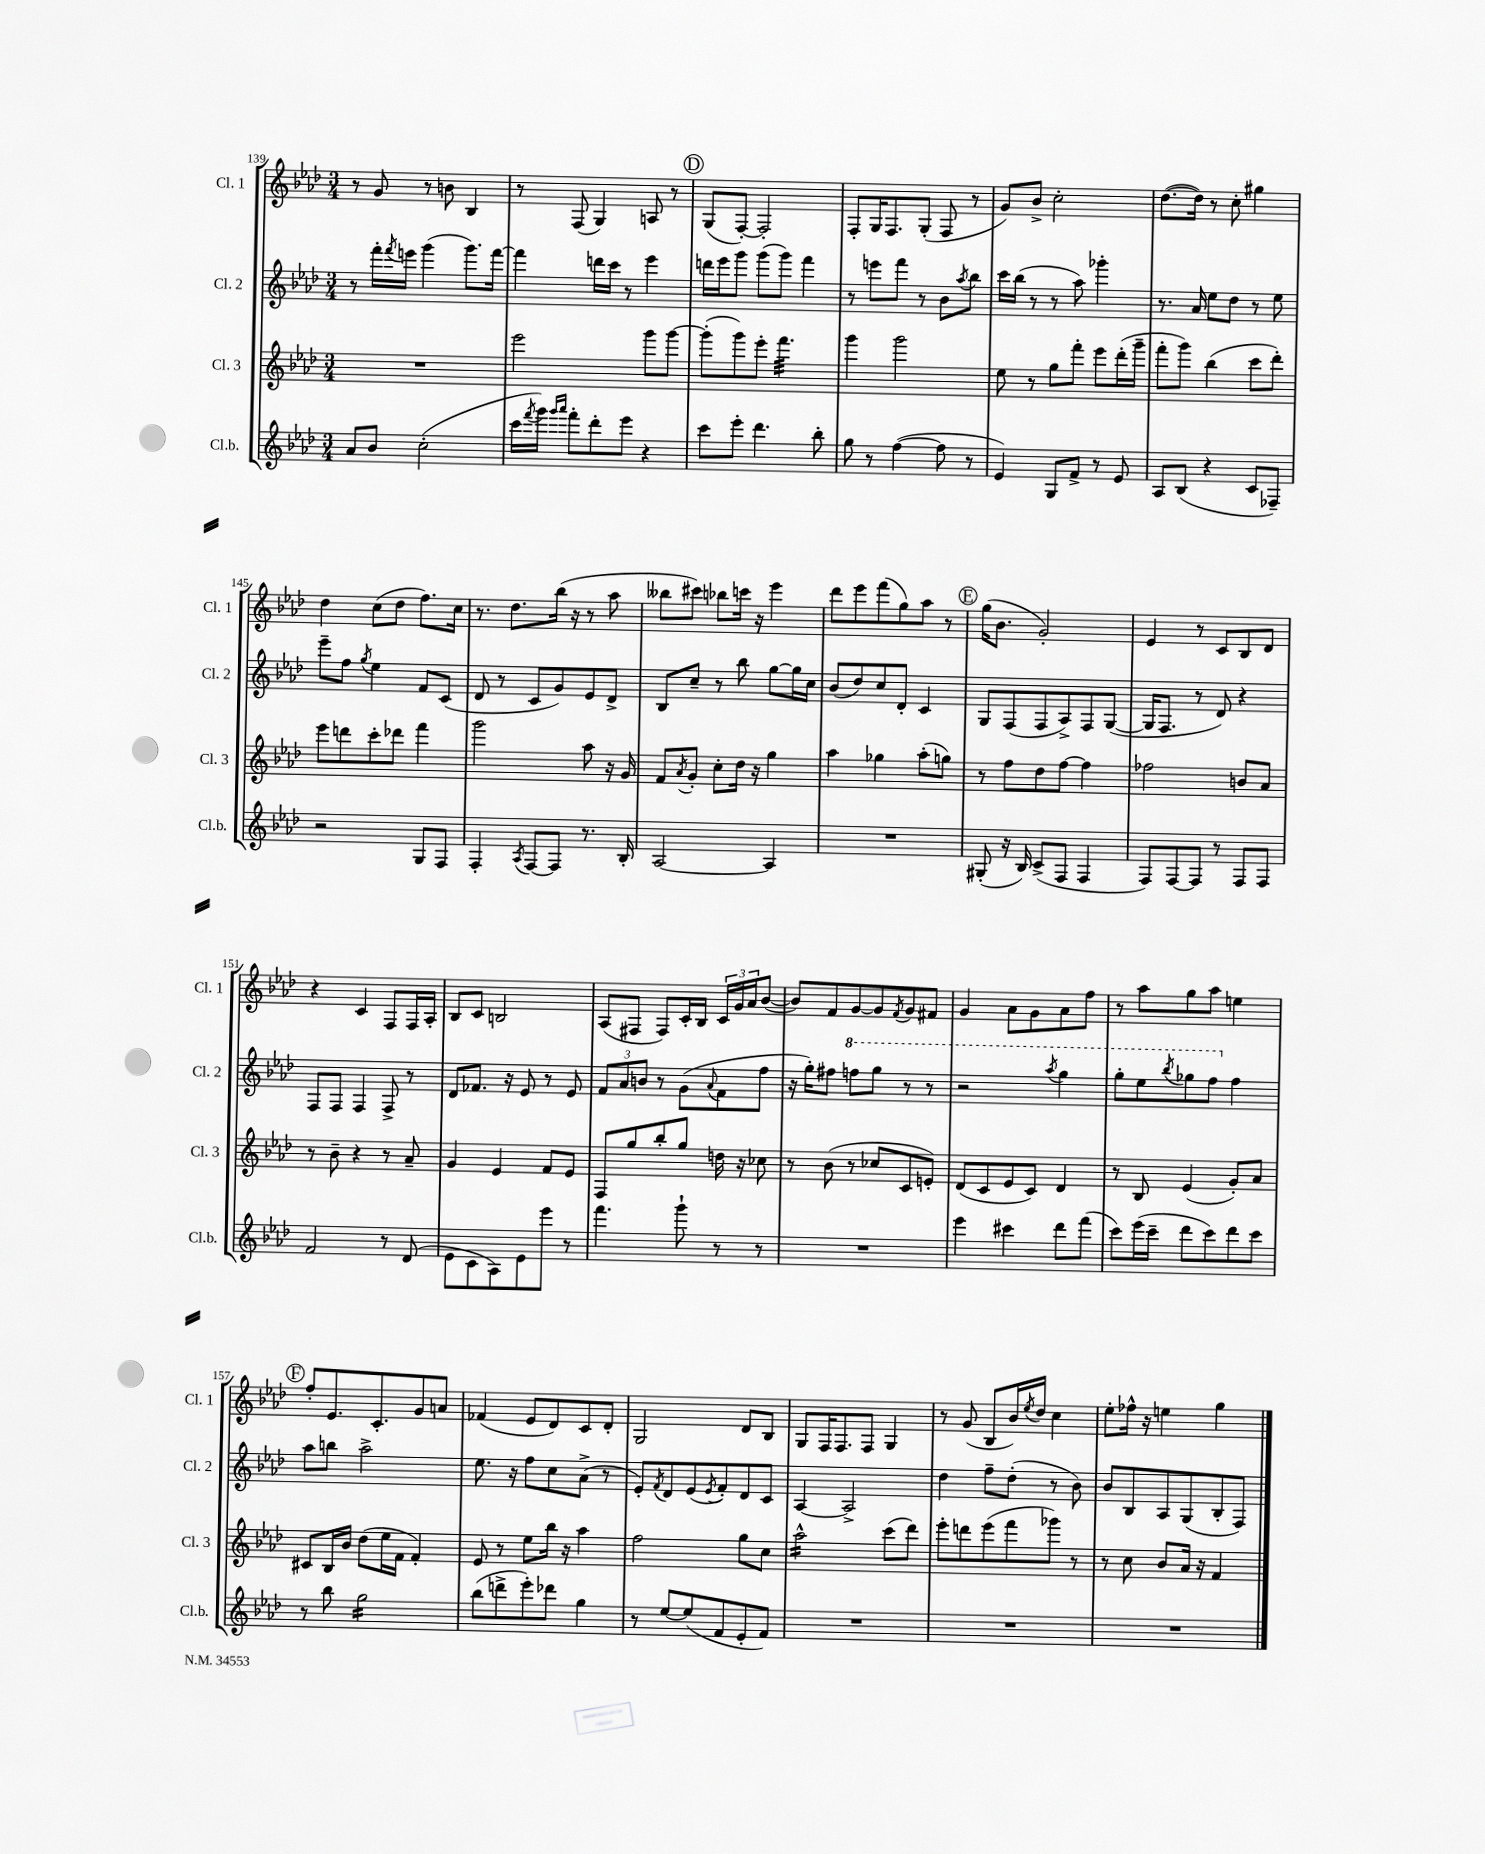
<<
\new StaffGroup <<
\new Staff = "s0" \with { instrumentName = "Cl. 1" shortInstrumentName = "Cl. 1" } {
    \clef treble \key aes \major \numericTimeSignature \time 3/4
    r8 g'8 r8 b'8 bes4 |
    r8 f8( g4) a8 r8 |
    \mark \markup { \circle "D" } g8( f8~-.) f2-. |
    f8-. g16 f8. g8-.( f8 r8 |
    g'8) bes'8-> c''2-. |
    des''8.~( des''16) r8 c''8-. gis''4 |
    des''4 c''8( des''8 f''8.) c''16 |
    r8. des''8. bes''16( r16 r8 aes''8 |
    beses''8 cis'''8) bes''8 c'''16 r16 ees'''4 |
    des'''8 ees'''8 f'''8( g''8) aes''8 r8 |
    \mark \markup { \circle "E" } g''16( bes'8. g'2-.) |
    ees'4 r8 c'8 bes8 des'8 |
    r4 c'4 f8 f16 aes16-. |
    bes8 c'8 b2 |
    aes8( fis8 fis8) c'16-. bes16 \tuplet 3/2 { c'16 g'16 aes'16 } bes'8~( |
    bes'8) f'8 g'8~ g'8 \acciaccatura { f'8 } g'8 fis'8 |
    g'4 aes'8 g'8 aes'8 f''8 |
    r8 aes''8 g''8 aes''8 e''4 |
    \mark \markup { \circle "F" } f''8-. ees'8. c'8.-. g'8 a'8 |
    fes'4( ees'8 des'8) c'8 des'8-. |
    g2 des'8 bes8 |
    g8 f16 f8. f8 g4 |
    r8 g'8( bes8 bes'16) \acciaccatura { ees''8 } des''16 c''4 |
    ees''8-. fes''16-^ r16 e''4 g''4 \bar "|." |
}
\new Staff = "s1" \with { instrumentName = "Cl. 2" shortInstrumentName = "Cl. 2" } {
    \clef treble \key aes \major \numericTimeSignature \time 3/4
    r8 f'''16-. \acciaccatura { f'''8 } e'''16 g'''4( g'''8.) f'''16~ |
    f'''4 d'''16 c'''16 r8 ees'''4 |
    \mark \markup { \circle "D" } d'''16 ees'''16 g'''8 g'''8( g'''8) f'''4 |
    r8 e'''8 f'''8 r8 bes'8 \acciaccatura { aes''8 } bes''8 |
    c'''16 bes''16( r8 r8 aes''8) ges'''4-. |
    r8. aes'16 ees''8 des''8 r8 ees''8 |
    ees'''8-- f''8 \acciaccatura { g''8 } ees''4 f'8 c'8( |
    des'8 r8 c'8 g'8) ees'8 des'8-> |
    bes8 c''8-- r8 bes''8 g''8~ g''16 c''16 |
    bes'8( des''8) c''8 des'8-. c'4 |
    \mark \markup { \circle "E" } g8 f8( f8 aes8->) f8 g8~( |
    g16 f8. r8 des'8) r4 |
    f8 f8 f4 f8-> r8 |
    des'8 fes'8. r16 ees'8 r8 ees'8 |
    \tuplet 3/2 { f'8 aes'8 b'8 } r8 g'8( \appoggiatura { aes'8 } f'8 f''8 |
    r16 g''16-.) fis''8 \ottava #1 f'''!8 g'''8 r8 r8 |
    r2 \acciaccatura { aes'''8 } g'''4 |
    g'''8-. ees'''8 \acciaccatura { bes'''8 } ges'''8 f'''8 \ottava #0 f''4 |
    \mark \markup { \circle "F" } aes''8 b''8 aes''2-> |
    ees''8. r16 f''8 c''8 aes'8->( r8 |
    ees'8-.) \acciaccatura { f'8 } des'8 ees'8( \acciaccatura { ees'8 } f'8-.) des'8 c'8 |
    aes4~ aes2-> |
    des''4 f''8-- des''8-.( r8 bes'8) |
    bes'8 bes8 aes8 g8( bes8-. f8) \bar "|." |
}
\new Staff = "s2" \with { instrumentName = "Cl. 3" shortInstrumentName = "Cl. 3" } {
    \clef treble \key aes \major \numericTimeSignature \time 3/4
    R2. |
    ees'''2 g'''8 g'''8~ |
    \mark \markup { \circle "D" } g'''8-.( g'''8) ees'''8-. f'''4.:32 |
    g'''4 g'''2 |
    ees''8 r8 g''8 f'''8-. ees'''8 des'''16-.( g'''16-- |
    f'''8-. g'''8) bes''4( c'''8 des'''8-.) |
    ees'''8 d'''8 c'''8-. des'''8 f'''4 |
    g'''2 aes''8 r16 g'16 |
    f'8 \acciaccatura { aes'8 } g'8-. c''8-. des''16 r16 g''4 |
    aes''4 ges''4 aes''8-.( g''8) |
    \mark \markup { \circle "E" } r8 f''8 des''8 f''8~ f''4 |
    fes''2 b'8 aes'8 |
    r8 bes'8-- r4 r8 aes'8-- |
    g'4 ees'4 f'8 ees'8 |
    f8 g''8 bes''8-. g''8 d''16 r16 ces''8 |
    r8 bes'8( r8 ces''8 c'8 e'8-.) |
    des'8( c'8 ees'8 c'8) des'4 |
    r8 bes8 ees'4( g'8-.) aes'8 |
    \mark \markup { \circle "F" } cis'8 bes16 bes'16 des''8( ees''16 f'16 f'4-.) |
    ees'8 r8 ees''8 bes''16 r16 aes''4 |
    f''2 g''8 c''8 |
    aes''2:16-^ c'''8( des'''8) |
    ees'''8-. d'''8 ees'''8( f'''8 ges'''8) r8 |
    r8 c''8 bes'8 aes'16 r16 f'4 \bar "|." |
}
\new Staff = "s3" \with { instrumentName = "Cl.b." shortInstrumentName = "Cl.b." } {
    \clef treble \key aes \major \numericTimeSignature \time 3/4
    aes'8 bes'8 c''2-.( |
    c'''16 \acciaccatura { f'''8 } g'''16) \grace { g'''16 aes'''16 } f'''8-. des'''8-. ees'''8 r4 |
    \mark \markup { \circle "D" } c'''8 ees'''8-. des'''4. bes''8-. |
    g''8 r8 f''4~( f''8 r8 |
    ees'4) g8 f'8-> r8 ees'8 |
    aes8 bes8( r4 c'8 fes8--) |
    r2 g8 f8 |
    f4-. \acciaccatura { aes8 } f8~ f8 r8. bes16-. |
    aes2~ aes4 |
    R2. |
    \mark \markup { \circle "E" } gis8-.( r16 bes16) c'8->( f8 f4 |
    f8) f8~ f8 r8 f8 f8 |
    f'2 r8 des'8( |
    ees'8 c'8 aes8) ees'8 ees'''8 r8 |
    f'''4. g'''8-! r8 r8 |
    R2. |
    ees'''4 cis'''4 des'''8 f'''8( |
    c'''8) ees'''16( c'''16-- des'''8 c'''8) des'''8 c'''8 |
    \mark \markup { \circle "F" } r8 bes''8 g''2:16 |
    bes''8( d'''8-> ees'''8-.) des'''8 g''4 |
    r8 ees''8~ ees''8( f'8 ees'8-. f'8) |
    R2. |
    R2. |
    R2. \bar "|." |
}
>>
>>
\layout { \context { \Score currentBarNumber = #139 } }
